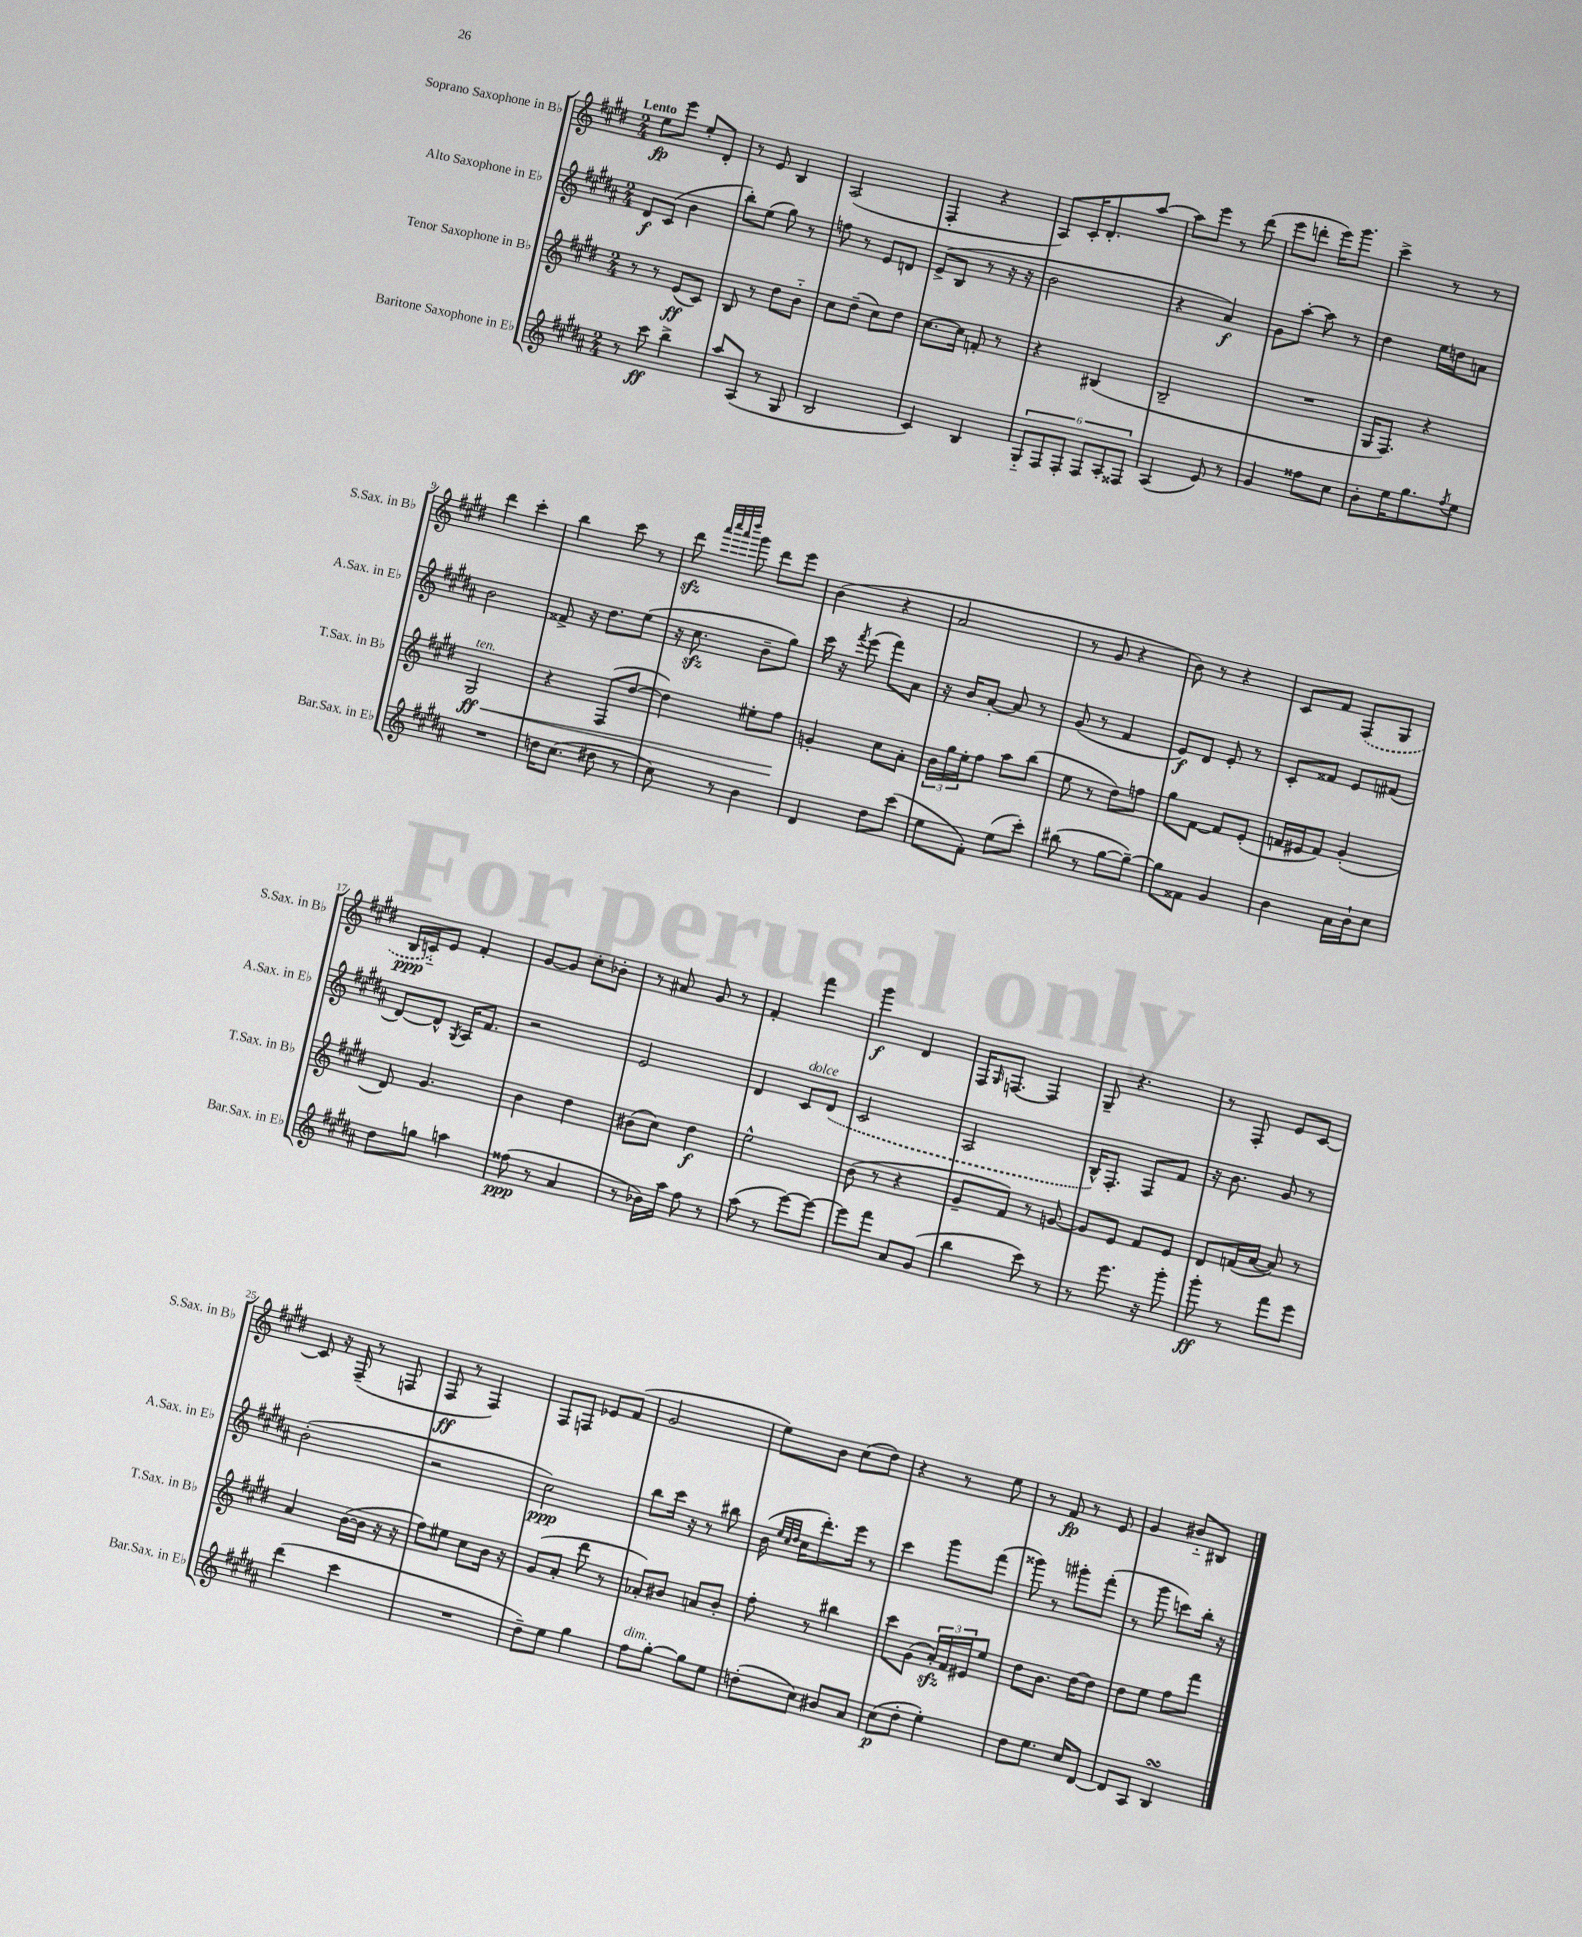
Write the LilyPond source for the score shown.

<<
\new StaffGroup <<
\new Staff = "s0" \with { instrumentName = "Soprano Saxophone in Bb" shortInstrumentName = "S.Sax. in Bb" } {
    \clef treble \key e \major \numericTimeSignature \time 2/4 \tempo "Lento"
    e''8\fp e'''8 e''8-. dis'8-. |
    r8 e'8 b4 |
    a2( |
    fis4-. r4 |
    a8) cis'16-. dis'8.-. a''8~ |
    a''8 e'''8 r8 dis'''8( |
    e'''8 d'''8-. e'''16) gis'''8. |
    cis'''4-> r8 r8 |
    dis'''4 cis'''4-. |
    b''4 cis'''8 r8 |
    dis'''8\sfz \grace { a'''32 cis''''32 a'''32 dis''''32 } gis'''8 dis'''8 e'''8 |
    b'4( r4 |
    a'2 |
    r8 gis'8 r4 |
    b'8) r8 r4 |
    cis'8 fis'8 \once \slurDashed fis8( gis8 |
    b16\ppp c'16-_) e'8 fis'4-. |
    gis'8~ gis'8 cis''8-. bes'8-. |
    r8 ais'8 gis'8 r8 |
    fis'4-. fis'''4 |
    gis'''4\f dis'4 |
    fis16 \grace { gis16 } f8.~ f4 |
    gis8-- r4. |
    r8 fis8-. e'8 cis'8~ |
    cis'8 r16 fis16--( r8 f8 |
    fis8\ff r8 fis4) |
    fis8 f8 ees'8 fis'8( |
    gis'2 |
    e''8) b'8 cis''8( dis''8) |
    r4 r8 e''8 |
    r8 fis'8\fp r8 e'8 |
    gis'4 bis'8-_ bis8 \bar "|." |
}
\new Staff = "s1" \with { instrumentName = "Alto Saxophone in Eb" shortInstrumentName = "A.Sax. in Eb" } {
    \clef treble \key b \major \numericTimeSignature \time 2/4
    dis'8\f cis'8( b'4 |
    b''8-.) e''8( gis''8) r8 |
    f''8 r8 e'8 d'8 |
    e'8->( b8 r8 r16 r16 |
    b'2 |
    r4 ais'4\f) |
    gis'8 ais''8~-. ais''8 r8 |
    dis''4 e''16 d''16 a'8 |
    b'2 |
    fisis'8-> r16 dis''8. e''8( |
    r16 cis''8.\sfz b'8-- gis''8) |
    cis'''16 r16 \acciaccatura { fis'''8 } e'''8( fis'''8) ais'8 |
    r16 b'16 ais'8~-. ais'8 r8 |
    gis'8( r8 fis'4 |
    e'8\f) dis'8 e'8-. r8 |
    cis'8-. fisis'8 e'8 fis'8( |
    dis'8~) dis'8-^ \acciaccatura { gis8 } ais16 fis'8. |
    r2 |
    e'2 |
    dis'4 cis'8^\markup { \italic "dolce" } \once \slurDashed dis'8( |
    cis'2 |
    ais2 |
    b16-^) fis8.-. fis8 fis'8 |
    r16 b'8. gis'8 r8 |
    b'2-.( |
    r2 |
    cis''2\ppp) |
    b''8 cis'''16 r16 r8 bis''8 |
    b'16( \grace { e''32 cis''32 dis''32 } cis''16 dis'''8.-.) e'''16 r8 |
    cis'''4 gis'''8 fis'''8( |
    gisis'''8) r8 gis'''8-. fis'''8-.( |
    r8 gis'''8 c'''8) b''16-. r16 \bar "|." |
}
\new Staff = "s2" \with { instrumentName = "Tenor Saxophone in Bb" shortInstrumentName = "T.Sax. in Bb" } {
    \clef treble \key e \major \numericTimeSignature \time 2/4
    r8 r8 e'8\ff( cis'8) |
    b8 r8 dis''8 b'8-_ |
    cis''8 dis''8--( cis''8) dis''8 |
    cis''8.~ cis''16 f'8-. r8 |
    r4 bis4( |
    b2-- |
    R2 |
    gis16 fis8.) r4 |
    gis2\ff\<^\markup { \italic "ten." } |
    r4 fis8( dis''8~ |
    dis''4) eis''8-. fis''8\! |
    g'4-. cis''8 a'8-. |
    \tuplet 3/2 { b'16 gis''16 e''16-. } fis''8 a''8 b''8( |
    e''8 r8 dis''8) f''8 |
    gis''8 fis'8~ fis'8 e'8-.( |
    f'16 eis'16 f'8) gis'4-.( |
    dis'8) gis'4. |
    b'4 dis''4 |
    bis'8( cis''8) dis''4\f |
    e''2-^ |
    b'8( r8 r4 |
    gis'8-- fis'8) r8 g'8~ |
    g'8 e'8 fis'8 e'8 |
    dis'8 f'16( a'16~ a'8) r8 |
    a'4 b'16~( b'16 r16 r16 |
    fis''8) eis''8 cis''8 b'16 r16 |
    gis'8( a'8-. dis'''8 r8 |
    aes'8-.) bis'8 a'8 bis'8-. |
    fis''8-. r8 bis''4 |
    cis'''8 gis'8( \tuplet 3/2 { a'16-.\sfz) fis'16 eis'16 } e''8 |
    dis''8 b'8. dis''16~ dis''8 |
    dis''8 e''8 fis''8 fis'''8 \bar "|." |
}
\new Staff = "s3" \with { instrumentName = "Baritone Saxophone in Eb" shortInstrumentName = "Bar.Sax. in Eb" } {
    \clef treble \key b \major \numericTimeSignature \time 2/4
    r8 cis'''8\ff b''4-> |
    ais''8 ais8( r8 gis8 |
    b2 |
    cis'4) b4 |
    \tuplet 6/4 { gis8-_ fis8 fis8-. fis8 ais8-. fisis8 } |
    ais4( e'8) r8 |
    gis'4 fisis''8 cis''8 |
    b'8-. e''16 gis''8. \acciaccatura { fis''8 } e''8 |
    R2 |
    d''16 cis''8.( dis''8 r8 |
    cis''8) r8 b'4 |
    dis'4 dis''8 cis'''8( |
    e''8 fis'8-.) e''8( cis'''8-.) |
    bis''8( r8 gis''8~ gis''8~--) |
    gis''8 fisis'8 gis'4 |
    b'4 ais'16 b'16-! cis''8 |
    dis''8 g''8 a''4 |
    fisis''8\ppp( r8 ais'4 |
    r8 bes'16) ais''16 fis''8 r8 |
    ais''8( r8 e'''8~) e'''8~ |
    e'''8 fis'''8 ais'8 gis'8( |
    b''4 cis'''8) r8 |
    r8 e'''8. r16 gis'''8-. |
    gis'''8-.\ff r8 fis'''8 e'''8 |
    dis'''4( cis'''4 |
    R2 |
    dis''8--) e''8 gis''4 |
    fis''8^\markup { \italic "dim." } gis''8~-. gis''8 e''8 |
    d''8-.( cis''8) bis'8 ais'8 |
    cis''8\p( dis''8-. e''4-.) |
    dis''8 e''8. cis''16 dis'8~ |
    dis'8 ais8 b4\turn \bar "|." |
}
>>
>>
